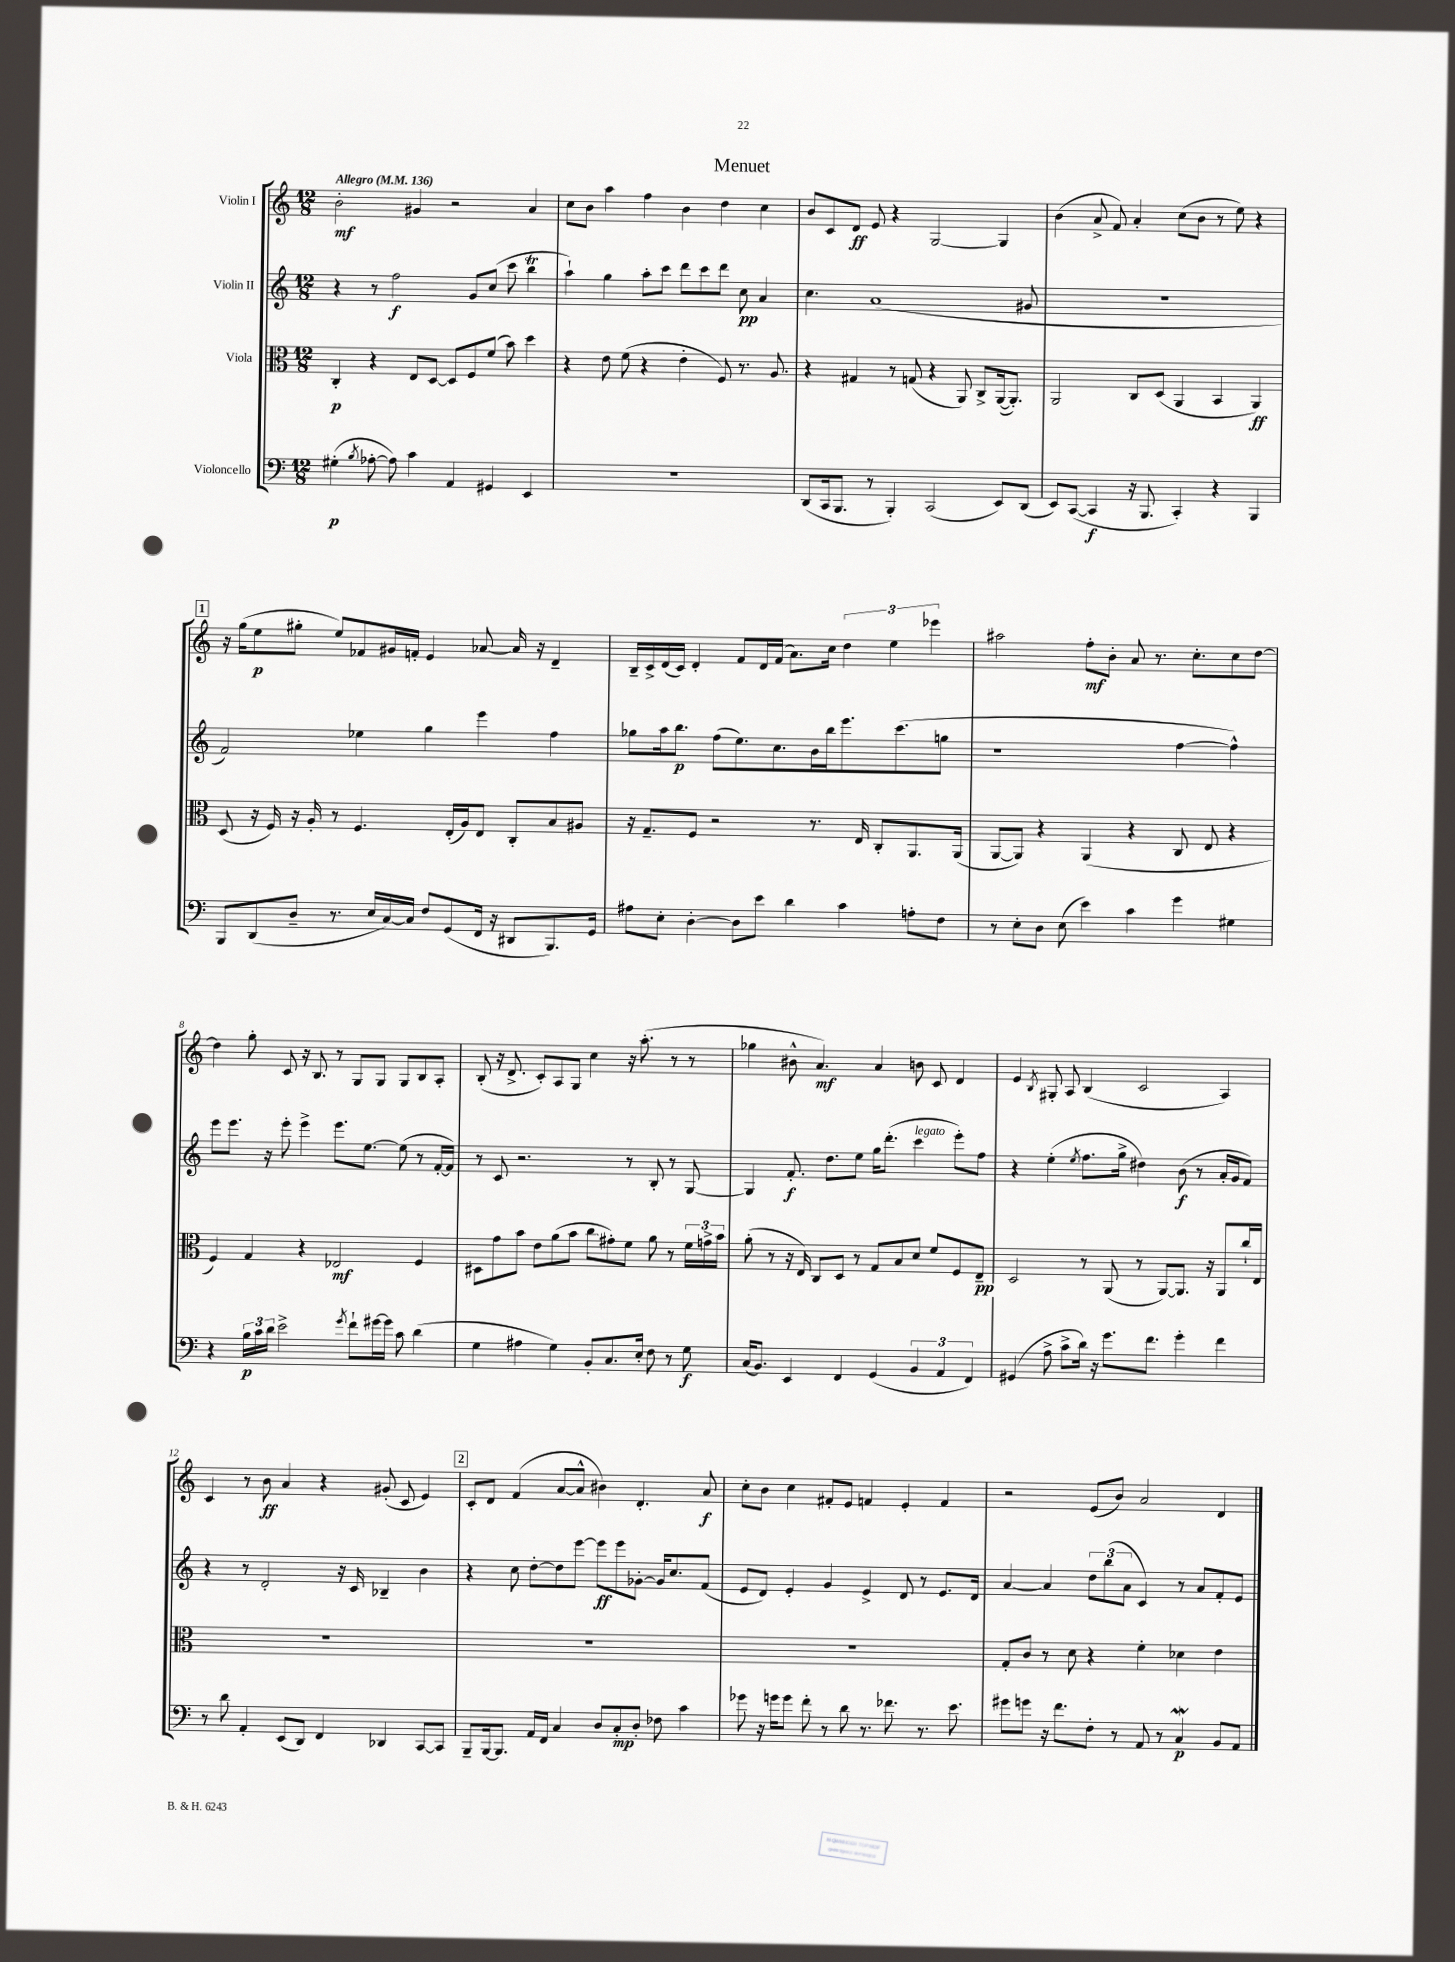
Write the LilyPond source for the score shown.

\header { title = "Menuet" }
<<
\new StaffGroup <<
\new Staff = "s0" \with { instrumentName = "Violin I" } {
    \clef treble \key c \major \numericTimeSignature \time 12/8 \tempo "Allegro" 4 = 136
    b'2-.\mf gis'4 r2 a'4 |
    c''8 b'8 a''4 f''4 b'4 d''4 c''4 |
    b'8 c'8 d'8\ff e'8 r4 g2~ g4 |
    b'4( a'8-> f'8) a'4-. c''8( b'8 r8 e''8) r4 |
    \mark \markup { \box "1" } r16 g''16( e''8\p gis''8-. e''8) fes'8 gis'16 f'16-. e'4 aes'8~ aes'16 r16 d'4-- |
    b16-- c'16-> d'16( c'16) d'4-. f'8 d'16 f'16( a'8.) c''16 \tuplet 3/2 { d''4 e''4 ees'''4 } |
    ais''2 f''8-.\mf b'8-. a'8 r8. c''8.-. c''8 d''8~ |
    d''4 g''8-. c'8 r16 b8. r8 g8 g8 g8 b8 a8-. |
    b8-.( r16 d'8.-> c'8-.) a8 g8 c''4 r16 a''8.-.( r8 r8 |
    ges''4 bis'8-^ a'4.\mf) a'4 b'8 c'8 d'4 |
    e'4 \acciaccatura { b8 } gis8-. a8 b4( c'2 a4) |
    c'4 r8 b'8\ff a'4 r4 gis'8-.( c'8 e'4) |
    \mark \markup { \box "2" } c'8-. d'8 f'4( a'8~ a'8-^ bis'4) d'4.-. a'8\f |
    c''8-. b'8 c''4 fis'8-. e'8 f'4 e'4-. f'4 |
    r2 e'8( b'8) a'2 d'4 \bar "|." |
}
\new Staff = "s1" \with { instrumentName = "Violin II" } {
    \clef treble \key c \major \numericTimeSignature \time 12/8
    r4 r8 f''2\f g'8 c''8( c'''8 b''4\trill |
    a''4-!) g''4 a''8-. c'''8 d'''8 c'''8 d'''8 c''8\pp a'4 |
    c''4. a'1( gis'8 |
    R1. |
    \mark \markup { \box "1" } f'2) ees''4 g''4 e'''4 f''4 |
    ges''8 a''16 b''8.\p f''8( e''8.) c''8. b'16 b''16 e'''8. c'''8.( g''8 |
    r1 f''4~ f''4-^) |
    e'''8 e'''8. r16 e'''8-. e'''4-> e'''8. e''8.~ e''8( r8 f'16~-. f'16) |
    r8 c'8 r2. r8 b8-. r8 g8~ |
    g4 f'8.-.\f d''8. e''8 g''16 d'''8.-.( c'''4^\markup { \italic "legato" } e'''8-.) f''8 |
    r4 e''4-.( \acciaccatura { e''8 } f''8. g''16-> dis''4) b'8\f( r8 a'16-. g'16 f'8) |
    r4 r8 d'2-. r16 c'16 bes4-- b'4 |
    \mark \markup { \box "2" } r4 c''8 d''8~-. d''8 e'''8~ e'''8\ff e'''8 ges'8~-. ges'16 c''8. f'8( |
    e'8 d'8) e'4-. g'4 e'4-> d'8 r8 e'8. d'16 |
    a'4~ a'4 \tuplet 3/2 { d''8 b''8( a'8 } c'4) r8 a'8 f'8-. e'8 \bar "|." |
}
\new Staff = "s2" \with { instrumentName = "Viola" } {
    \clef alto \key c \major \numericTimeSignature \time 12/8
    c4-.\p r4 e8 d8~ d8 f8 f'8( b'8) d''4 |
    r4 e'8 f'8( r4 e'4-. f8) r8. a8. |
    r4 gis4 r8 g8( r4 a,8) c8-> a,16~( a,8.-.) |
    a,2 c8 d8( a,4 b,4 a,4\ff) |
    \mark \markup { \box "1" } d8( r16 f16) r16 a16-. r8 f4. e16-.( a16) e8 c8-. b8 ais8 |
    r16 g8.-- f8 r2 r8. e16 c8-. a,8. a,16( |
    a,8~ a,8) r4 a,4( r4 c8 e8 r4 |
    f4) g4 r4 ees2\mf f4 |
    dis8 g'8 b'8 e'8 a'8( b'8 c''8\glissando gis'8-.) f'8 a'8 r8 \tuplet 3/2 { f'16 g'16-> b'16 } |
    a'8-.( r8 r16 e16) c8 d8 r8 g8 b8 d'8 f'8 f8 e8--\pp |
    d2 r8 a,8( r8 a,8~) a,8. r16 a,8 c''16-! e16 |
    R1. |
    \mark \markup { \box "2" } R1. |
    R1. |
    g8-. c'8 r8 d'8 r4 f'4-. des'4 e'4 \bar "|." |
}
\new Staff = "s3" \with { instrumentName = "Violoncello" } {
    \clef bass \key c \major \numericTimeSignature \time 12/8
    gis4-.\p( \acciaccatura { b8 } aes8~-. aes8) c'4 a,4 gis,4 e,4 |
    R1. |
    d,8( c,16 b,,8. r8 b,,4-.) c,2( e,8) d,8( |
    e,8) c,8~( c,4\f r16 b,,8. c,4-.) r4 b,,4 |
    \mark \markup { \box "1" } b,,8 d,8( d8-- r8. e16 c16~) c16 f8 g,8( f,16 r16 dis,8 b,,8.) g,16 |
    ais8 e8-. d4~-. d8 e'8 d'4 c'4 a8-. f8 |
    r8 e8-. d8 e8( e'4) c'4 g'4 gis4 |
    r4 \tuplet 3/2 { b16\p c'16 d'16 } e'2-> \acciaccatura { g'8 } f'8-! gis'16~ gis'16 c'8 d'4( |
    g4 ais4 g4) b,8-. c8. e16-. f8 r8 g8\f |
    c16( b,8.) e,4 f,4 g,4( \tuplet 3/2 { b,4 a,4 f,4) } |
    gis,4( a8-> c'8-> d'16) r16 g'8. f'8. g'4-. f'4 |
    r8 d'8 a,4-. e,8( d,8) f,4 des,4 c,8~ c,8 |
    \mark \markup { \box "2" } b,,8-- b,,16~ b,,8. a,16 f,16 c4 d8 c8-.\mp d8-. fes8 c'4 |
    ges'8 r16 g'16 g'8 f'8-. r8 d'8 r8. fes'8. r8. e'8. |
    gis'8 g'8 r16 f'8. f8-. r8 a,8 r8 c4\mordent\p b,8 a,8 \bar "|." |
}
>>
>>
